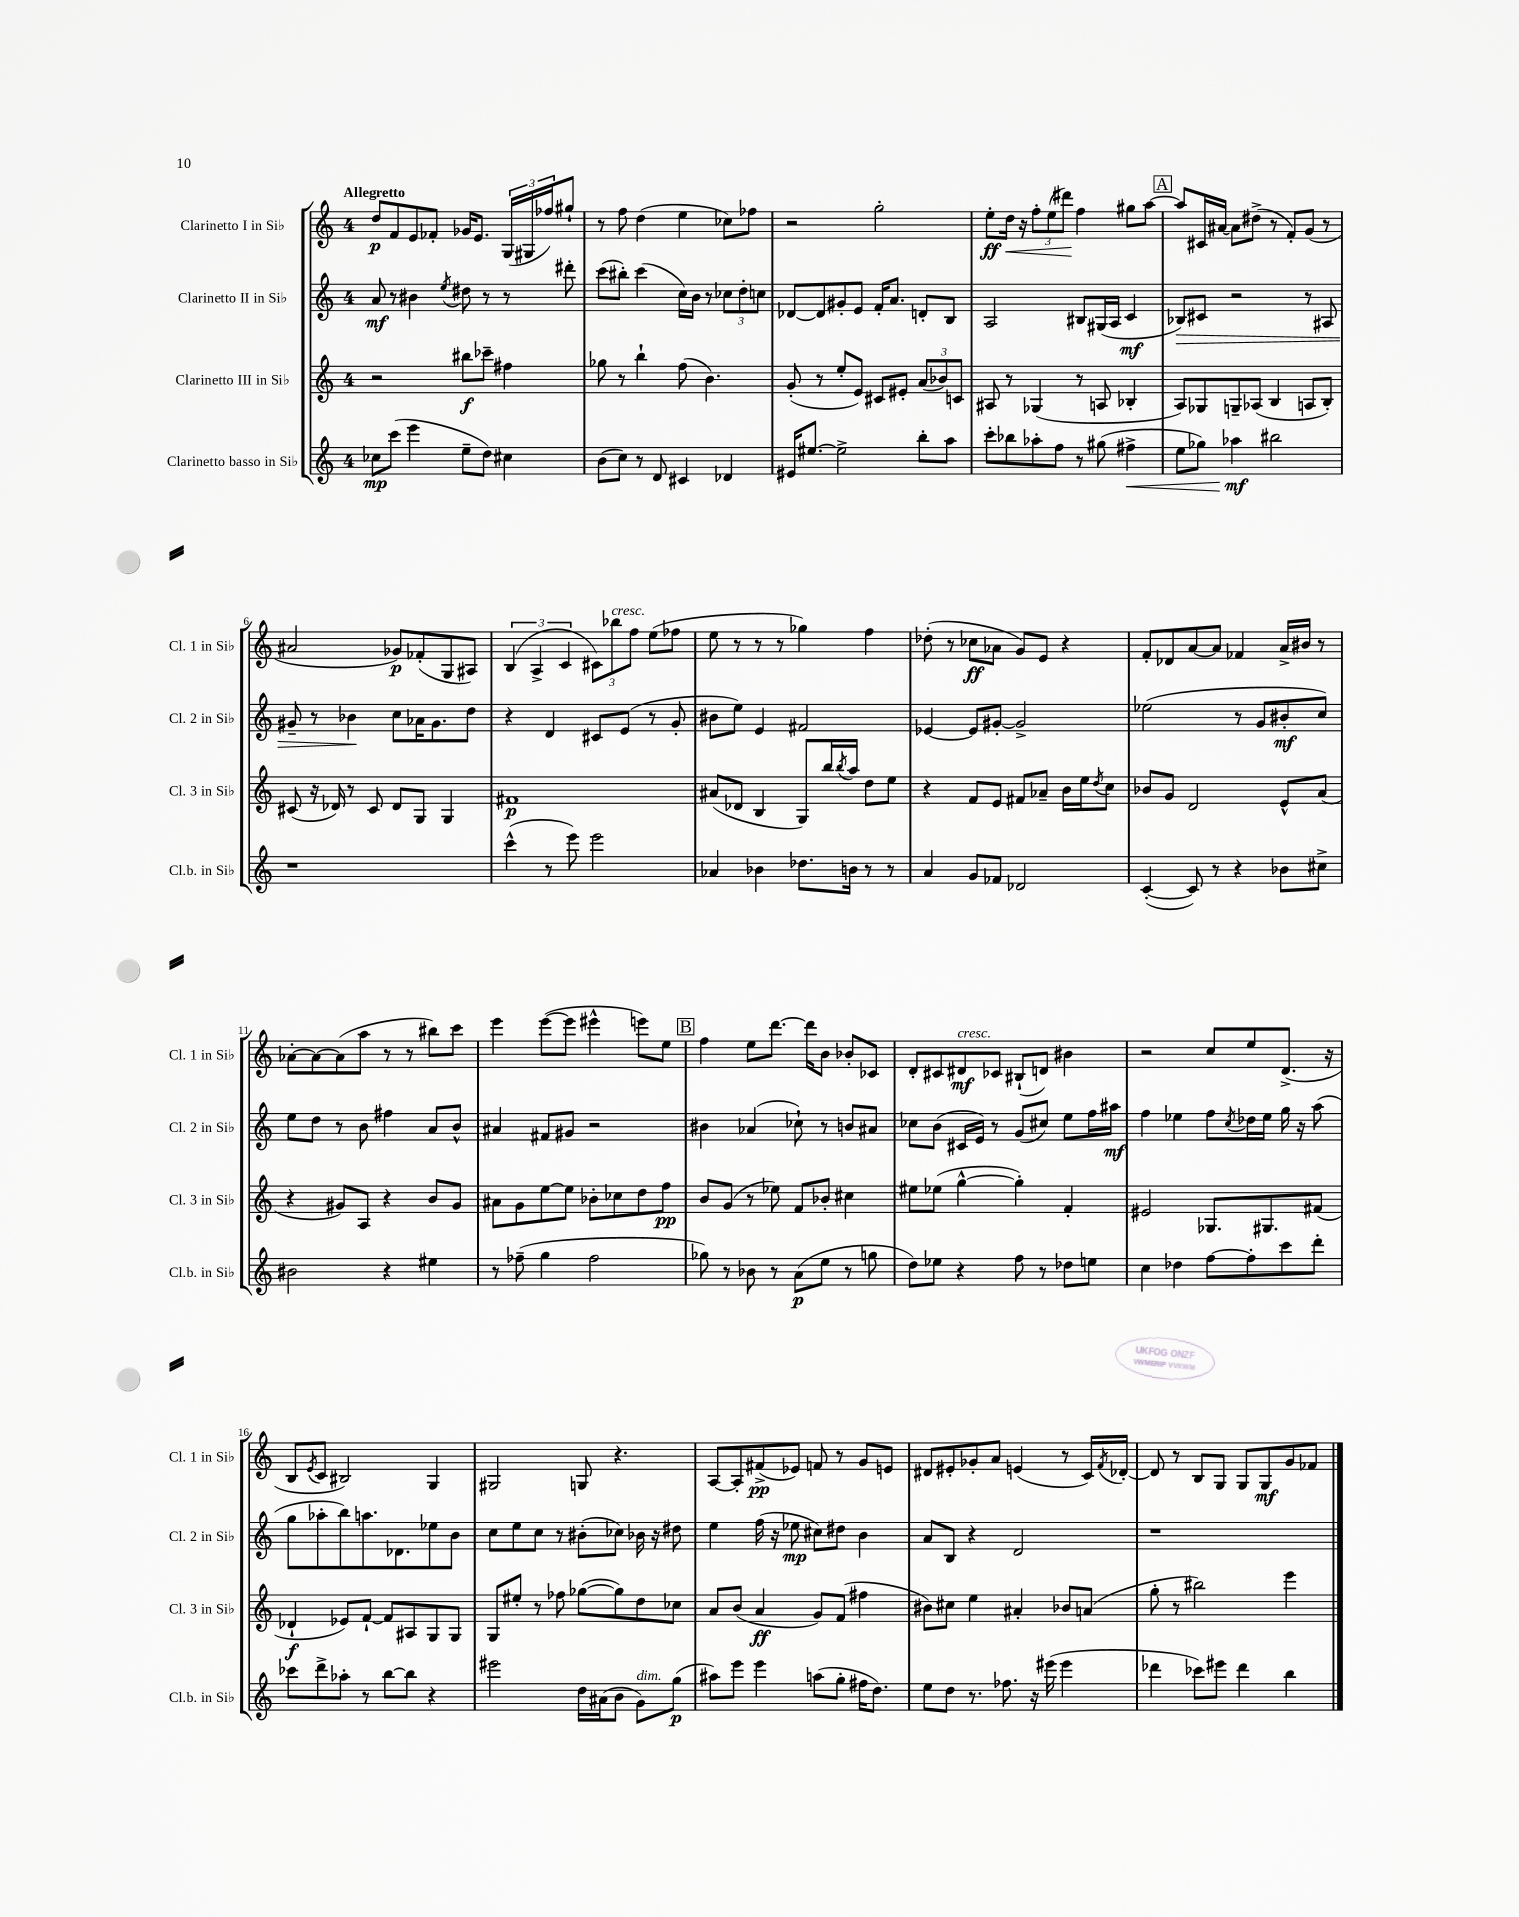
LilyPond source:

<<
\new StaffGroup <<
\new Staff = "s0" \with { instrumentName = "Clarinetto I in Sib" shortInstrumentName = "Cl. 1 in Sib" } {
    \clef treble \key c \major \once \override Staff.TimeSignature.style = #'single-digit \time 4/4 \tempo "Allegretto"
    d''8\p f'8 e'8 fes'8-. ges'16 e'8. \tuplet 3/2 { g16( gis16 fes''16) } gis''8-! |
    r8 f''8 d''4( e''4 ces''8) fes''8 |
    r2 g''2-. |
    e''8-.\ff d''16\< r16 \tuplet 3/2 { f''8-. e''8( dis'''8\!) } f''4 gis''8 a''8~ |
    \mark \markup { \box "A" } a''8 cis'16 ais'16~ ais'8 dis''8->( r8 f'8-.) g'8( r8 |
    ais'2 ges'8\p) fes'8-.( g8 ais8) |
    \tuplet 3/2 { b4( a4-> c'4 } \tuplet 3/2 { cis'8) bes''8^\markup { \italic "cresc." } f''8 } e''8( fes''8 |
    e''8 r8 r8 r8 ges''4) f''4 |
    des''8-.( r8 ces''8\ff aes'8 g'8) e'8 r4 |
    f'8-. des'8 a'8~ a'8 fes'4 a'16-> bis'16 r8 |
    aes'8~-. aes'8~ aes'8( a''8 r8 r8 bis''8) c'''8 |
    e'''4 e'''8~( e'''8 eis'''4-^ e'''8) e''8 |
    \mark \markup { \box "B" } f''4 e''8 d'''8.~ d'''16 b'8 bes'8-. ces'8 |
    d'8-. cis'8 dis'8\mf^\markup { \italic "cresc." } ces'8 bis8-!( d'8) bis'4 |
    r2 c''8 e''8 d'8.->( r16 |
    b8 \acciaccatura { e'8 } c'8 bis2) g4 |
    gis2 g8 r4. |
    a8~ a8-. fis'8->\pp( ees'8) f'8 r8 g'8 e'8 |
    dis'8 eis'8-. ges'8-. a'8 e'4( r8 c'16) \acciaccatura { f'8 } des'16~-. |
    des'8 r8 b8 g8 g8 g8\mf g'8 fes'8 \bar "|." |
}
\new Staff = "s1" \with { instrumentName = "Clarinetto II in Sib" shortInstrumentName = "Cl. 2 in Sib" } {
    \clef treble \key c \major \once \override Staff.TimeSignature.style = #'single-digit \time 4/4
    a'8\mf r8 bis'4 \acciaccatura { e''8 } dis''8 r8 r8 dis'''8-. |
    c'''8( bis''8-.) c'''4( c''16) b'16 r8 \tuplet 3/2 { ces''8 d''8-. c''8 } |
    des'8~ des'8 gis'8-. e'8 f'16-. a'8. d'8-. b8 |
    a2 bis8 gis16( a16 c'4\mf |
    \mark \markup { \box "A" } bes8\>) cis'8 r2 r8 ais8 |
    gis'8-- r8 bes'4\! c''8 aes'16 gis'8. d''8 |
    r4 d'4 cis'8 e'8( r8 g'8-. |
    bis'8 e''8) e'4 fis'2 |
    ees'4~ ees'8 gis'8~-. gis'2-> |
    ees''2( r8 g'8 bis'8-.\mf c''8) |
    e''8 d''8 r8 b'8 fis''4 a'8 b'8-^ |
    ais'4 fis'8 gis'8 r2 |
    \mark \markup { \box "B" } bis'4 aes'4( ces''8-!) r8 b'8 ais'8 |
    ces''8 b'8( cis'16 e'16) r8 g'8( cis''8) e''8 f''16 ais''16\mf |
    f''4 ees''4 f''8 \acciaccatura { c''8 } des''16 ees''16 g''16 r16 a''8( |
    g''8 aes''8-. b''8) a''8. des'8. ees''8 b'8 |
    c''8 e''8 c''8 r8 bis'8-.( ces''8) bes'16 r16 dis''8 |
    e''4 f''16( r16 ees''8\mp cis''8) dis''8 b'4 |
    a'8 b8 r4 d'2 |
    r1 \bar "|." |
}
\new Staff = "s2" \with { instrumentName = "Clarinetto III in Sib" shortInstrumentName = "Cl. 3 in Sib" } {
    \clef treble \key c \major \once \override Staff.TimeSignature.style = #'single-digit \time 4/4
    r2 bis''8\f ces'''8-- fis''4 |
    ges''8 r8 b''4-! f''8( b'4.) |
    g'8-.( r8 e''8-. e'8) cis'8 eis'8-. \tuplet 3/2 { a'8( bes'8) c'8 } |
    ais8 r8 ges4( r8 a8 bes4-. |
    \mark \markup { \box "A" } a8) ges8 g8-- aes8( b4 a8 b8-.) |
    cis'8( r16 des'16) r8 cis'8 des'8 g8 g4 |
    fis'1\p |
    ais'8( des'8 b4 g8) b''16 \acciaccatura { b''8 } a''16 d''8 e''8 |
    r4 f'8 e'8 fis'8 aes'8-- b'16 e''16 \acciaccatura { d''8 } c''8 |
    bes'8 g'8 d'2 e'8-^ a'8( |
    r4 gis'8) a8 r4 b'8 gis'8 |
    ais'8 g'8 e''8~ e''8 bes'8-. ces''8 d''8 f''8\pp |
    \mark \markup { \box "B" } b'8 g'8( r8 ees''8) f'8 bes'8-. cis''4 |
    eis''8 ees''8( g''4~-^ g''4-.) f'4-. |
    eis'2 ges8. gis8. fis'8( |
    des'4-!\f ees'8) f'8~-! f'8 ais8 g8 g8 |
    g8 eis''8-. r8 fes''8 ges''8~( ges''8) d''8 ces''8 |
    a'8 b'8( a'4\ff g'8) f'8( fis''4 |
    bis'8) cis''8 e''4 ais'4-. bes'8 a'8( |
    g''8-. r8 bis''2) e'''4 \bar "|." |
}
\new Staff = "s3" \with { instrumentName = "Clarinetto basso in Sib" shortInstrumentName = "Cl.b. in Sib" } {
    \clef treble \key c \major \once \override Staff.TimeSignature.style = #'single-digit \time 4/4
    ces''8\mp c'''8( e'''4 e''8-- d''8) cis''4 |
    b'8( c''8) r8 d'8 cis'4 des'4 |
    eis'16 eis''8.~ eis''2-> b''8-. a''8 |
    c'''8-. bes''8 aes''8-. f''8 r8 gis''8( fis''4->\< |
    \mark \markup { \box "A" } e''8 ges''8) aes''4\mf\! bis''2 |
    r1 |
    c'''4-^( r8 e'''8) e'''2 |
    aes'4 bes'4 des''8. b'16 r8 r8 |
    a'4 g'8 fes'8 des'2 |
    c'4~-.( c'8) r8 r4 bes'8 cis''8-> |
    bis'2 r4 eis''4 |
    r8 fes''8--( g''4 fes''2 |
    \mark \markup { \box "B" } ges''8) r8 bes'8 r8 a'8\p( e''8 r8 g''8 |
    d''8) ees''8 r4 f''8 r8 des''8 e''8 |
    c''4 des''4 f''8~ f''8-. c'''8 d'''8-. |
    ces'''8 d'''8-> aes''8-. r8 b''8~ b''8 r4 |
    eis'''2 d''16 ais'16( b'8 g'8^\markup { \italic "dim." }) g''8\p( |
    ais''8) e'''8 e'''4 a''8( g''8-. fis''16 d''8.) |
    e''8 d''8 r8. fes''8. r16 eis'''16( eis'''4 |
    des'''4 ces'''8) eis'''8 des'''4 b''4 \bar "|." |
}
>>
>>
